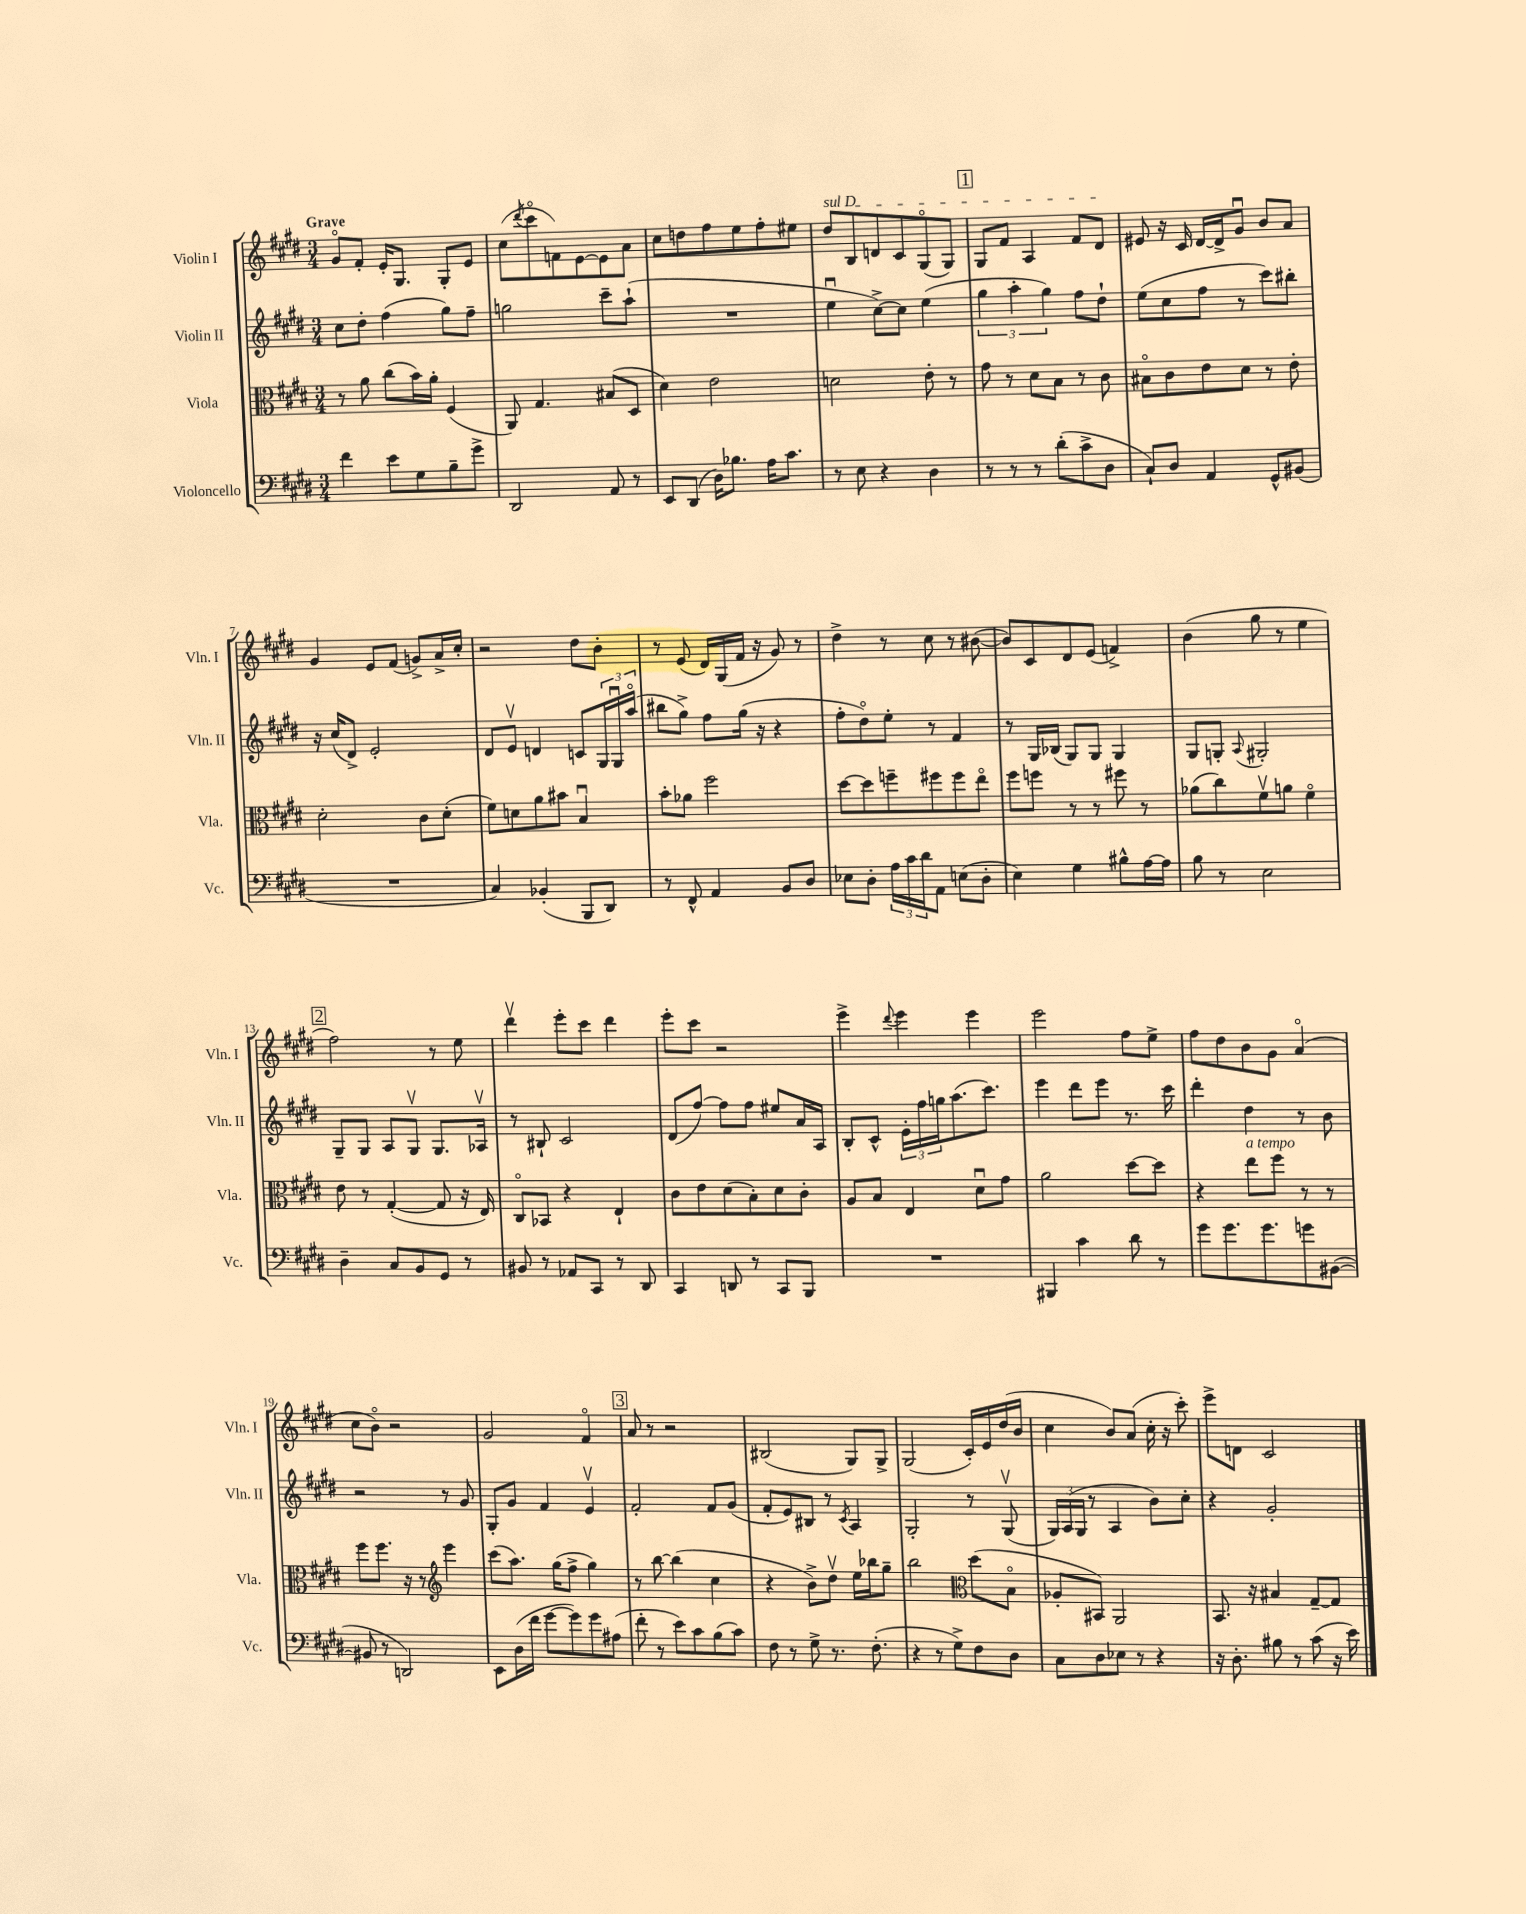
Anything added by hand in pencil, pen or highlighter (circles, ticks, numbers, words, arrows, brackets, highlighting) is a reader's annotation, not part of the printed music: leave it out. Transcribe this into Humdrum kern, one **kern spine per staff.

**kern	**kern	**kern	**kern
*part4	*part3	*part2	*part1
*staff4	*staff3	*staff2	*staff1
*I"Violoncello	*I"Viola	*I"Violin II	*I"Violin I
*I'Vc.	*I'Vla.	*I'Vln. II	*I'Vln. I
*clefF4	*clefC3	*clefG2	*clefG2
*k[f#c#g#d#]	*k[f#c#g#d#]	*k[f#c#g#d#]	*k[f#c#g#d#]
*M3/4	*M3/4	*M3/4	*M3/4
=1	=1	=1	=1
!	!	!	!LO:TX:a:B:t=Grave
4f#\	8r	8cc#\L	8g#/L
.	8a\	8dd#'\J	8f#'/J
8e\L	(8cc#\L	(4ff#\	16e'/KL
.	.	.	8.G#/J
8G#\	16b\L)	.	.
.	16a'\JJ	.	.
8B~\	(4F#/	8gg#\L)	8G#'/L
8g#^\J	.	8ff#~\J	8e/J
=2	=2	=2	=2
2DD#/	8AA/)	2ggn\	(8cc#\L
.	.	.	8qddd#/
.	4.G#/	.	8ccc#\
.	.	.	8fn\)
.	.	.	[8e\
8AA/	(8B#X/L	8ccc#~\L	8e\]
8r	8D#/J	(8aa`\J	8a\J
=3	=3	=3	=3
8EE/L	4d#\)	2.r	8cc#\L
(8DD#/J	.	.	8ddn\
16D#\KL)	2e\	.	8ff#\
8.B-X\J	.	.	.
.	.	.	8ee\
16A\KL	.	.	8ff#'\
8.c#\J	.	.	.
.	.	.	8ee#X\J
=4	=4	=4	=4
!	!	!	!LO:TX:a:i:t=sul D
8r	2dn\	4eeu\	8dd#/L
8E\	.	.	8B/
4r	.	[8cc#^\L)	8dn/
.	.	8cc#\J]	8c#/
4D#\	8e'\	(4ee\	(8G#/
.	8r	.	8G#/J)
!!LO:REH:place=s1:t=1
=5	=5	=5	=5
8r	8g#\	6gg#\	8G#/L
8r	8r	.	8f#/J
.	.	6aa'\	.
8r	8d#\L	.	4A/
.	.	6gg#\)	.
(8d#'\L	8B\J	.	.
8c#^\	8r	8ff#\L	8f#/L
8D#\J	8c#\	8dd#`\J	8d#/J
=6	=6	=6	=6
8C#`/L)	8B#X\L	(8ee\L	8e#X/
8D#/J	8c#\	8cc#\	16r
.	.	.	16c#/
4AA/	8e\	8ff#\J	[16d#/LL
.	.	.	16d#^/J]
.	8d#\J	8r	8g#u/J
8GG#^^/L	8r	8ccc#\L)	8b/L
(8BB#X/J	8e'\	8bb#X'\J	8a/J
!!LO:LB:g=z
=7	=7	=7	=7
2.r	2d#'\	16r	4g#/
.	.	(16cc#/KL	.
.	.	8d#^/J)	.
.	.	2e'/	8e/L
.	.	.	(8f#/J
.	8c#\L	.	8gn^/L)
.	(8d#'\J	.	16a^/L
.	.	.	16cc#'/JJ
=8	=8	=8	=8
4C#/)	8f#\L)	8d#/L	2r
.	8dn\	8ev/J	.
(4BB-X'/	8a\	4dn/	.
.	8b#X\J	.	.
8BBB/L	4Bu/	8cn/L	8dd#\L
8DD#/J)	.	24G#/L	8b'\J
.	.	24G#u/	.
.	.	(24aa/JJ	.
=9	=9	=9	=9
8r	8b'\L	8bb#X\L	8r
8FF#^^/	8a-X\J	8gg#^\J)	(8e/
4AA/	2ff#\	8ff#\L	16d#/LL)
.	.	.	(16G#/
.	.	(16gg#\Jk	16f#/JJ
.	.	16r	16r
8BB/L	.	4r	8g#/)
8D#/J	.	.	8r
=10	=10	=10	=10
8E-X\L	[8dd#\L	8ff#'\L	4dd#^\
8D#'\J	8dd#\]	8dd#\)	.
24A\LL	8ffn~\	8ee'\J	8r
24c#\	.	.	.
24d#\J	.	.	.
8AA\J	8ff#X\	8r	8cc#\
(8En\L	8ff#\	4f#/	8r
8D#'\J	8ee\J	.	([8b#X\
=11	=11	=11	=11
4E\)	8ff#\L	8r	8b#/L])
.	8ffn\J	16G#/LL	8c#/
.	.	(16B-X/JJ	.
4G#\	8r	8G#/L)	8d#/
.	8r	8G#/J	(8e/J
8B#X^^\L	8ff#X\	4G#/	4fn^/)
[16A\L	8r	.	.
16A\JJ]	.	.	.
=12	=12	=12	=12
8B\	(8a-X\L	8G#/L	(4b\
8r	8cc#\)	8Gn'/J	.
.	.	8qqA/	.
2E\	8f#v\	2G#X'/	8gg#\
.	8an\J	.	8r
.	4f#\	.	4ee\
!!LO:LB:g=z
!!LO:REH:place=s1:t=2
=13	=13	=13	=13
4D#~\	8e\	8G#~/L	2ff#\)
.	8r	8G#/J	.
8C#/L	([4G#'/	8A/L	.
8BB/	.	8G#v/J	.
8GG#/J	8G#/]	8.G#/L	8r
8r	16r	.	8ee\
.	16E/)	16A-Xv/Jk	.
=14	=14	=14	=14
8BB#X/	8C#/L	8r	4ddd#v\
8r	8BB-X/J	8B#X`/	.
8AA-X/L	4r	2c#/	8eee'\L
8CC#/J	.	.	8ccc#\J
8r	4E`/	.	4ddd#\
8DD#/	.	.	.
=15	=15	=15	=15
4CC#/	8c#\L	(8d#/L	8eee'\L
.	8e\	[8ff#/J)	8ccc#\J
8DDn/	(8d#\	8ff#\L]	2r
8r	8B'\)	8ff#\J	.
8CC#/L	8d#\	8ee#X/L	.
8BBB/J	8c#'\J	16a/L	.
.	.	16A/JJ	.
=16	=16	=16	=16
2.r	8A/L	8B'/L	4eee^\
.	8B/J	8c#^^/J	.
.	.	.	8qqddd#/
.	4E/	24e'\LL	4eee\
.	.	24ff#\	.
.	.	24ggn\J	.
.	.	(8.aa\	.
.	8d#u\L	.	4eee\
.	.	8.ccc#\J)	.
.	8g#\J	.	.
=17	=17	=17	=17
4BBB#X/	2a\	4eee\	2eee\
4c#\	.	8ddd#\L	.
.	.	8eee\J	.
8d#\	[8dd#\L	8.r	8ff#\L
8r	8dd#\J]	.	8ee^\J
.	.	16ccc#\	.
=18	=18	=18	=18
8g#\L	4r	4ddd#'\	8ff#\L
8.g#\	.	.	8dd#\
!	!LO:TX:a:i:t=a tempo	!	!
.	8ee\L	4dd#\	8b\
8.g#\	.	.	.
.	8ff#\J	.	8g#\J
8gn\	8r	8r	(4a/
([8BB#X\J	8r	8b\	.
!!LO:LB:g=z
=19	=19	=19	=19
8BB#X/]	8ff#\L	2r	8cc#\L
8r	8.ff#\J	.	8b\J)
2DDn/)	.	.	2r
.	16r	.	.
.	8r	.	.
*	*clefG2	*	*
.	4eee\	8r	.
.	.	8g#/	.
=20	=20	=20	=20
8EE\L	(8ccc#\L	8G#'/L	2g#/
(16D#\L	8.aa\J)	8g#/J	.
16f#\JJ	.	.	.
[8g#\L	.	4f#/	.
.	(16gg#\KL	.	.
8g#\])	8ff#^\J	.	.
8g#\	4gg#\)	4ev/	4f#/
(8A#X\J	.	.	.
!!LO:REH:place=s1:t=3
=21	=21	=21	=21
8f#'\	8r	2f#'/	8a/
8r	[8bb\	.	8r
8e\L)	(4bb\]	.	2r
8c#\	.	.	.
(8B\	4cc#\	8f#/L	.
8c#\J)	.	(8g#/J	.
=22	=22	=22	=22
8F#\	4r	8f#'/L	(2B#X/
8r	.	8e/)	.
8G#^\	8b^\L)	8B#X/J	.
8.r	8dd#v\J	8r	.
.	.	8qc#/	.
.	16ee\LL	4A/	8G#/L)
(8.F#'\	16bb-X\J	.	.
.	8gg#~\J	.	8G#^/J
=23	=23	=23	=23
4r	2bb\	2G#'/	(2G#/
8r	.	.	.
8G#^\L)	.	.	.
*	*clefC3	*	*
8F#\	(8dd#\L	8r	16c#'/LL)
.	.	.	16e/
8D#\J	8B\J	(8G#v/	(16dd#/
.	.	.	16b/JJ
=24	=24	=24	=24
8C#\L	8A-X'/L	24G#/LL)	4cc#\
.	.	(24A/	.
.	.	24G#/JJ	.
8D#\	8BB#X/J)	8r	.
8E-X\J	2AA/	4A/	8b/L)
8r	.	.	(8a/J
4r	.	8b\L)	16cc#'\
.	.	.	16r
.	.	8cc#'\J	8ccc#'\)
=25	=25	=25	=25
16r	8.BB/	4r	8eee^\L
8.D#'\	.	.	.
.	.	.	8dn\J
.	16r	.	.
8B#X\	4B#X/	2g#'/	2c#/
8r	.	.	.
(8c#\	[8G#~/L	.	.
16r	8G#/J]	.	.
16e\)	.	.	.
==	==	==	==
*-	*-	*-	*-
